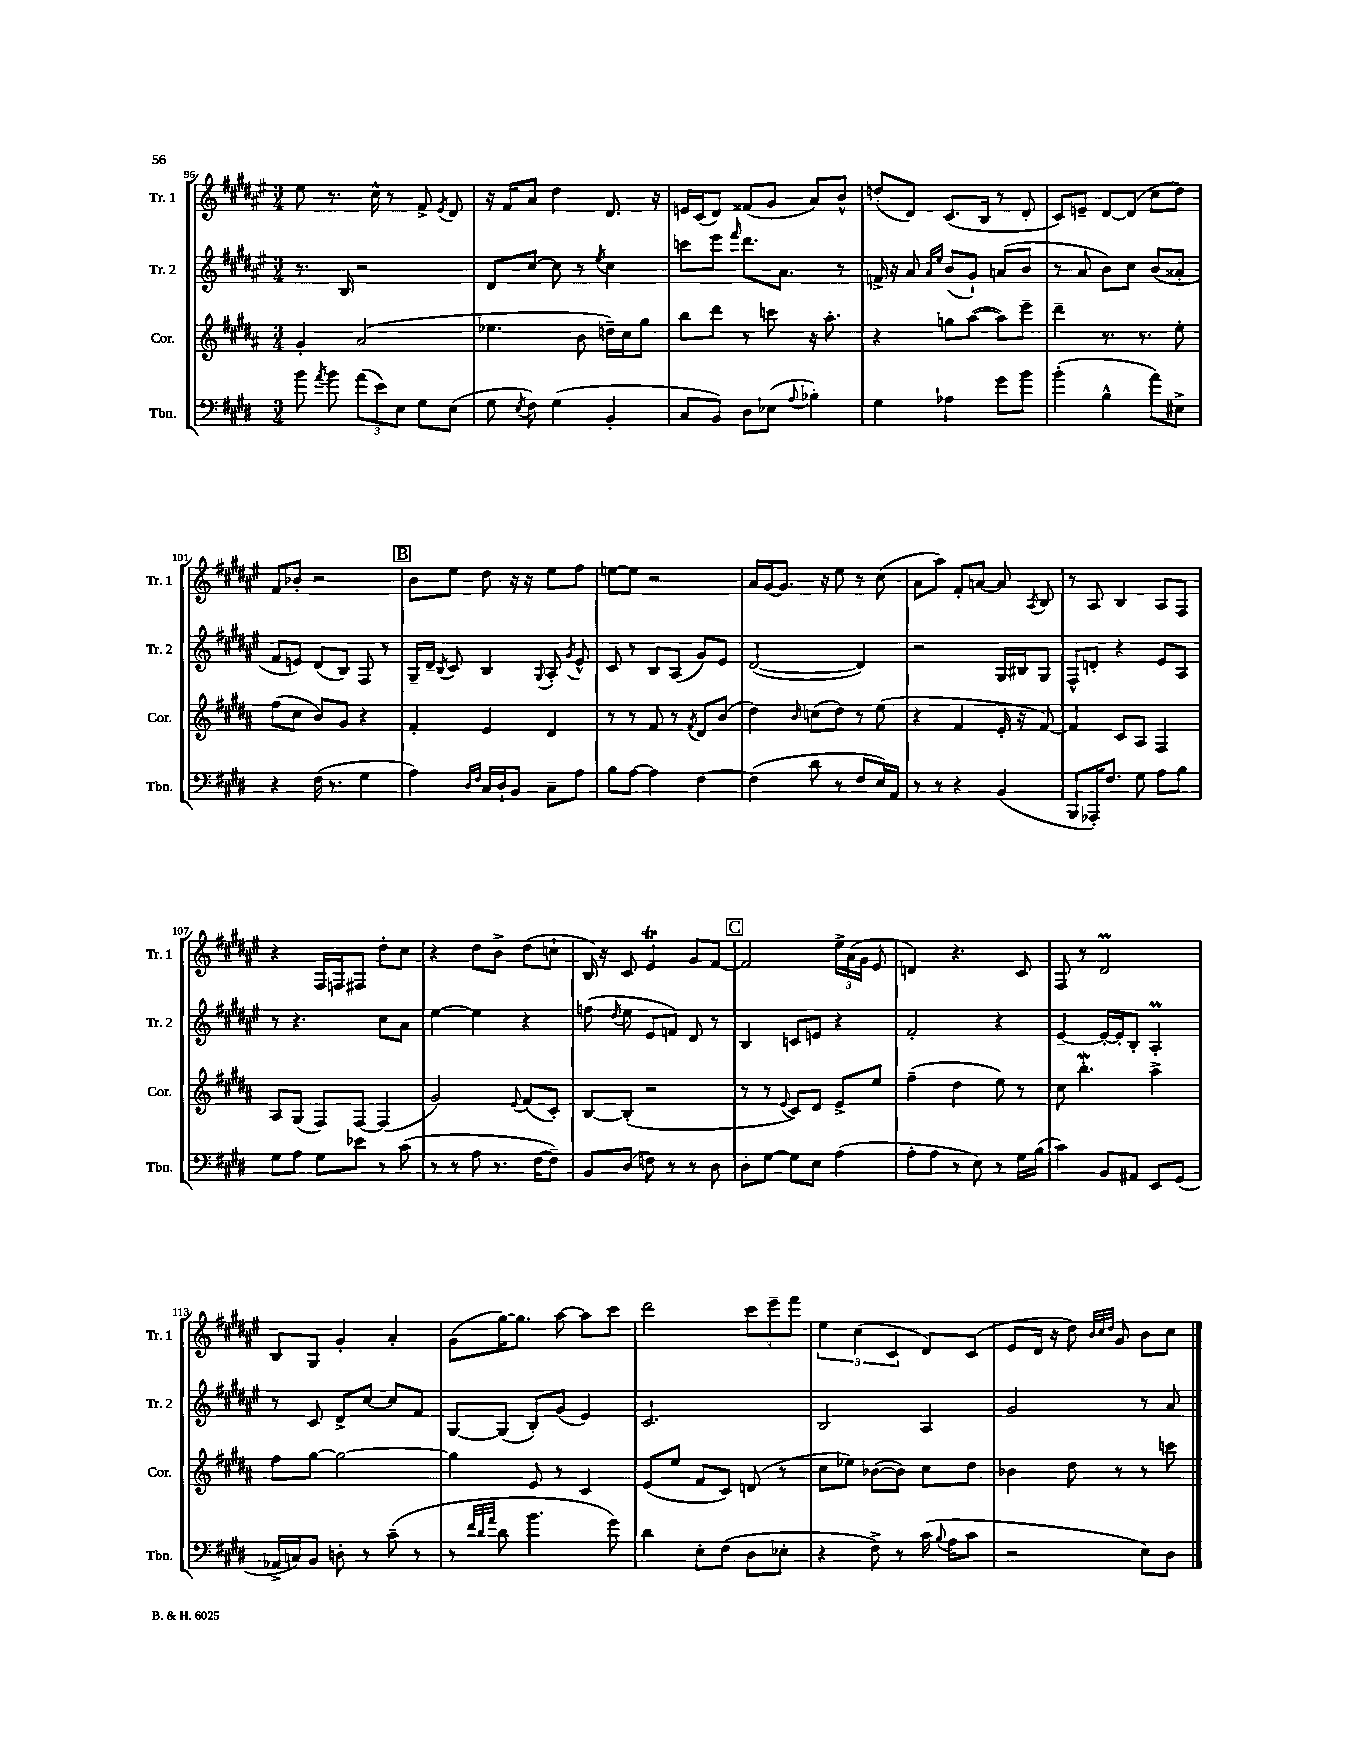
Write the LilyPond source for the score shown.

<<
\new StaffGroup <<
\new Staff = "s0" \with { instrumentName = "Tr. 1" shortInstrumentName = "Tr. 1" } {
    \clef treble \key fis \major \numericTimeSignature \time 3/4
    \autoBeamOff eis''8 r8. cis''16-^ r8 fis'8-> \acciaccatura { eis'8 } dis'8 |
    r16 fis'16[ ais'8] dis''4 dis'8. r16 |
    e'16[ cis'16( dis'8]) fisis'8[( gis'8] ais'8[) b'8]-^ |
    d''8[-.( dis'8]) cis'8.[( b16] r8 dis'8-. |
    cis'8[) e'8]-- dis'8[~ dis'8]( cis''8[ dis''8]) |
    fis'8[ bes'8]-. r2 |
    \mark \markup { \box "B" } b'8[ eis''8] dis''8 r16 r16 eis''8[ fis''8] |
    e''8[~ e''8] r2 |
    ais'16[ gis'16~ gis'8.] r16 eis''8 r8 cis''8( |
    ais'8[ ais''8]) fis'8[-. a'8]~ a'8 \acciaccatura { ais8 } b8 |
    r8 ais8 b4 ais8[ fis8] |
    r4 fis16[ f16 fis8] dis''8[-. cis''8] |
    r4 dis''8[ b'8]-> dis''8[( c''8]-! |
    b16) r16 cis'8 eis'4\trill gis'8[ fis'8]~ |
    \mark \markup { \box "C" } fis'2 \tuplet 3/2 { eis''16[-> ais'16( gis'16] } eis'8 |
    d'4) r4. cis'8 |
    fis8 r8 dis'2\prall |
    b8[ gis8] gis'4-. ais'4-. |
    gis'8[( gis''16~) gis''8.] ais''8~ ais''8[ cis'''8] |
    dis'''2 \tuplet 3/2 { cis'''8[ eis'''8-- fis'''8] } |
    \tuplet 3/2 { eis''4 cis''4( cis'4 } dis'8[) cis'8]( |
    eis'8[ dis'16] r16 dis''8) \grace { b'32[ cis''32 dis''32] } gis'8 b'8[ cis''8] \bar "|." |
}
\new Staff = "s1" \with { instrumentName = "Tr. 2" shortInstrumentName = "Tr. 2" } {
    \clef treble \key fis \major \numericTimeSignature \time 3/4
    \autoBeamOff r8. b16 r2 |
    dis'8[ cis''8]~ cis''8 r8 \acciaccatura { eis''8 } cis''4 |
    c'''8[ eis'''8] \grace { fis'''16 } dis'''8.[ ais'8.] r8 |
    f'16-> r16 ais'8 \grace { ais'16[ eis''16] } b'8[( gis'8]-!) a'8[( b'8] |
    r8 ais'8 b'8[) cis''8] b'8[( aisis'8]-. |
    fis'8[ e'8]) dis'8[( b8]) fis8 r8 |
    \mark \markup { \box "B" } gis16[-- dis'16]-- \acciaccatura { b8 } cis'8 b4 \appoggiatura { gis8 } ais8-. \acciaccatura { gis'8 } eis'8-^ |
    cis'8 r8 b8[ ais8]( gis'8[) eis'8] |
    dis'2~( dis'4) |
    r2 gis16[ bis16 gis8] |
    fis8[-^ d'8]-. r4 eis'8[ ais8] |
    r8 r4. cis''8[ ais'8] |
    eis''4~ eis''4 r4 |
    f''8( \acciaccatura { dis''8 } eis''8 eis'8[ f'8]) dis'8 r8 |
    \mark \markup { \box "C" } b4 c'8[ e'8] r4 |
    fis'2-. r4 |
    eis'4~-- eis'16[~-. eis'16-. b8]-. ais4-.\prall |
    r8 cis'8 dis'8[-> cis''8]~ cis''8[ fis'8] |
    gis8[~ gis8]( b8[-.) gis'8]( eis'4) |
    cis'2. |
    b2 ais4 |
    gis'2 r8 ais'8 \bar "|." |
}
\new Staff = "s2" \with { instrumentName = "Cor." shortInstrumentName = "Cor." } {
    \clef treble \key b \major \numericTimeSignature \time 3/4
    \autoBeamOff gis'4-. ais'2( |
    ees''4. b'8 d''16[--) cis''16 gis''8] |
    b''8[ dis'''8] r8 c'''8 r16 ais''8.-. |
    r4 g''8[ ais''8]~( ais''8[) e'''8]-- |
    dis'''4-- r8. r8. e''8-. |
    fis''8[( cis''8] b'8[) gis'8] r4 |
    \mark \markup { \box "B" } fis'4-. e'4 dis'4 |
    r8 r8 fis'8 r8 \acciaccatura { fis'8 } dis'8[ b'8]( |
    dis''4) \grace { b'16 } c''8[( dis''8]) r8 e''8( |
    r4 fis'4 e'16-. r16 fis'8~) |
    fis'4 cis'8[ ais8] fis4 |
    ais8[ gis8]( fis8[) fis8]~ fis4( |
    gis'2) \appoggiatura { e'8 } fis'8[( cis'8]-.) |
    b8[~ b8]-.( r2 |
    \mark \markup { \box "C" } r8 r8 \appoggiatura { e'8 } cis'8[) dis'8] e'8[-> e''8] |
    fis''4--( dis''4 e''8) r8 |
    cis''8 b''4.-.\mordent ais''4-> |
    fis''8[ gis''8]~ gis''2~ |
    gis''4 e'8 r8 cis'4 |
    e'8[( e''8] fis'8[ cis'8]) d'8( r8 |
    cis''8[ ees''8]) bes'8[~( bes'8]) cis''8[ dis''8] |
    bes'4 dis''8 r8 r8 c'''8 \bar "|." |
}
\new Staff = "s3" \with { instrumentName = "Tbn." shortInstrumentName = "Tbn." } {
    \clef bass \key e \major \numericTimeSignature \time 3/4
    \autoBeamOff b'8 \acciaccatura { a'8 } b'8 \tuplet 3/2 { a'8[( e'8) e8] } gis8[ e8]( |
    gis8 \acciaccatura { e8 } fis8) gis4( b,4-. |
    cis8[ b,8]) dis8[ ees8]( \appoggiatura { a8 } bes4-.) |
    gis4 aes4 gis'8[ b'8] |
    b'4-.( b4-^ a'8[) eis8]-> |
    r4 fis16( r8. gis4 |
    \mark \markup { \box "B" } a4) \grace { dis16[ fis16] } cis16[ dis16-! b,8] cis8[-- a8] |
    b8[ a8]~ a4 fis4~ |
    fis4( dis'8 r8 fis8[ e16) a,16] |
    r8 r8 r4 b,4( |
    b,,8[ aes,,16-.) fis8.] gis8 a8[ b8] |
    gis8[ a8] gis8[ ees'8] r8 cis'8( |
    r8 r8 a8 r8. fis16[~ fis8]--) |
    b,8[ dis8]( f8) r8 r8 dis8 |
    \mark \markup { \box "C" } dis8[-. gis8]~ gis8[ e8] a4( |
    a8[-. a8] r8 e8) r8 gis16[ b16]( |
    cis'4) b,8[ ais,8] e,8[ gis,8]( |
    aes,16[-> c16) b,8] d8-. r8 cis'8--( r8 |
    r8 \grace { fis'32[ dis'32 a'32] } dis'8 b'4. gis'8) |
    dis'4 e8[-. fis8]( dis8[ ees8]-. |
    r4 fis8->) r8 cis'16( \appoggiatura { b8 } a16[ cis'8] |
    r2 e8[) dis8] \bar "|." |
}
>>
>>
\layout { \context { \Score currentBarNumber = #96 } }
